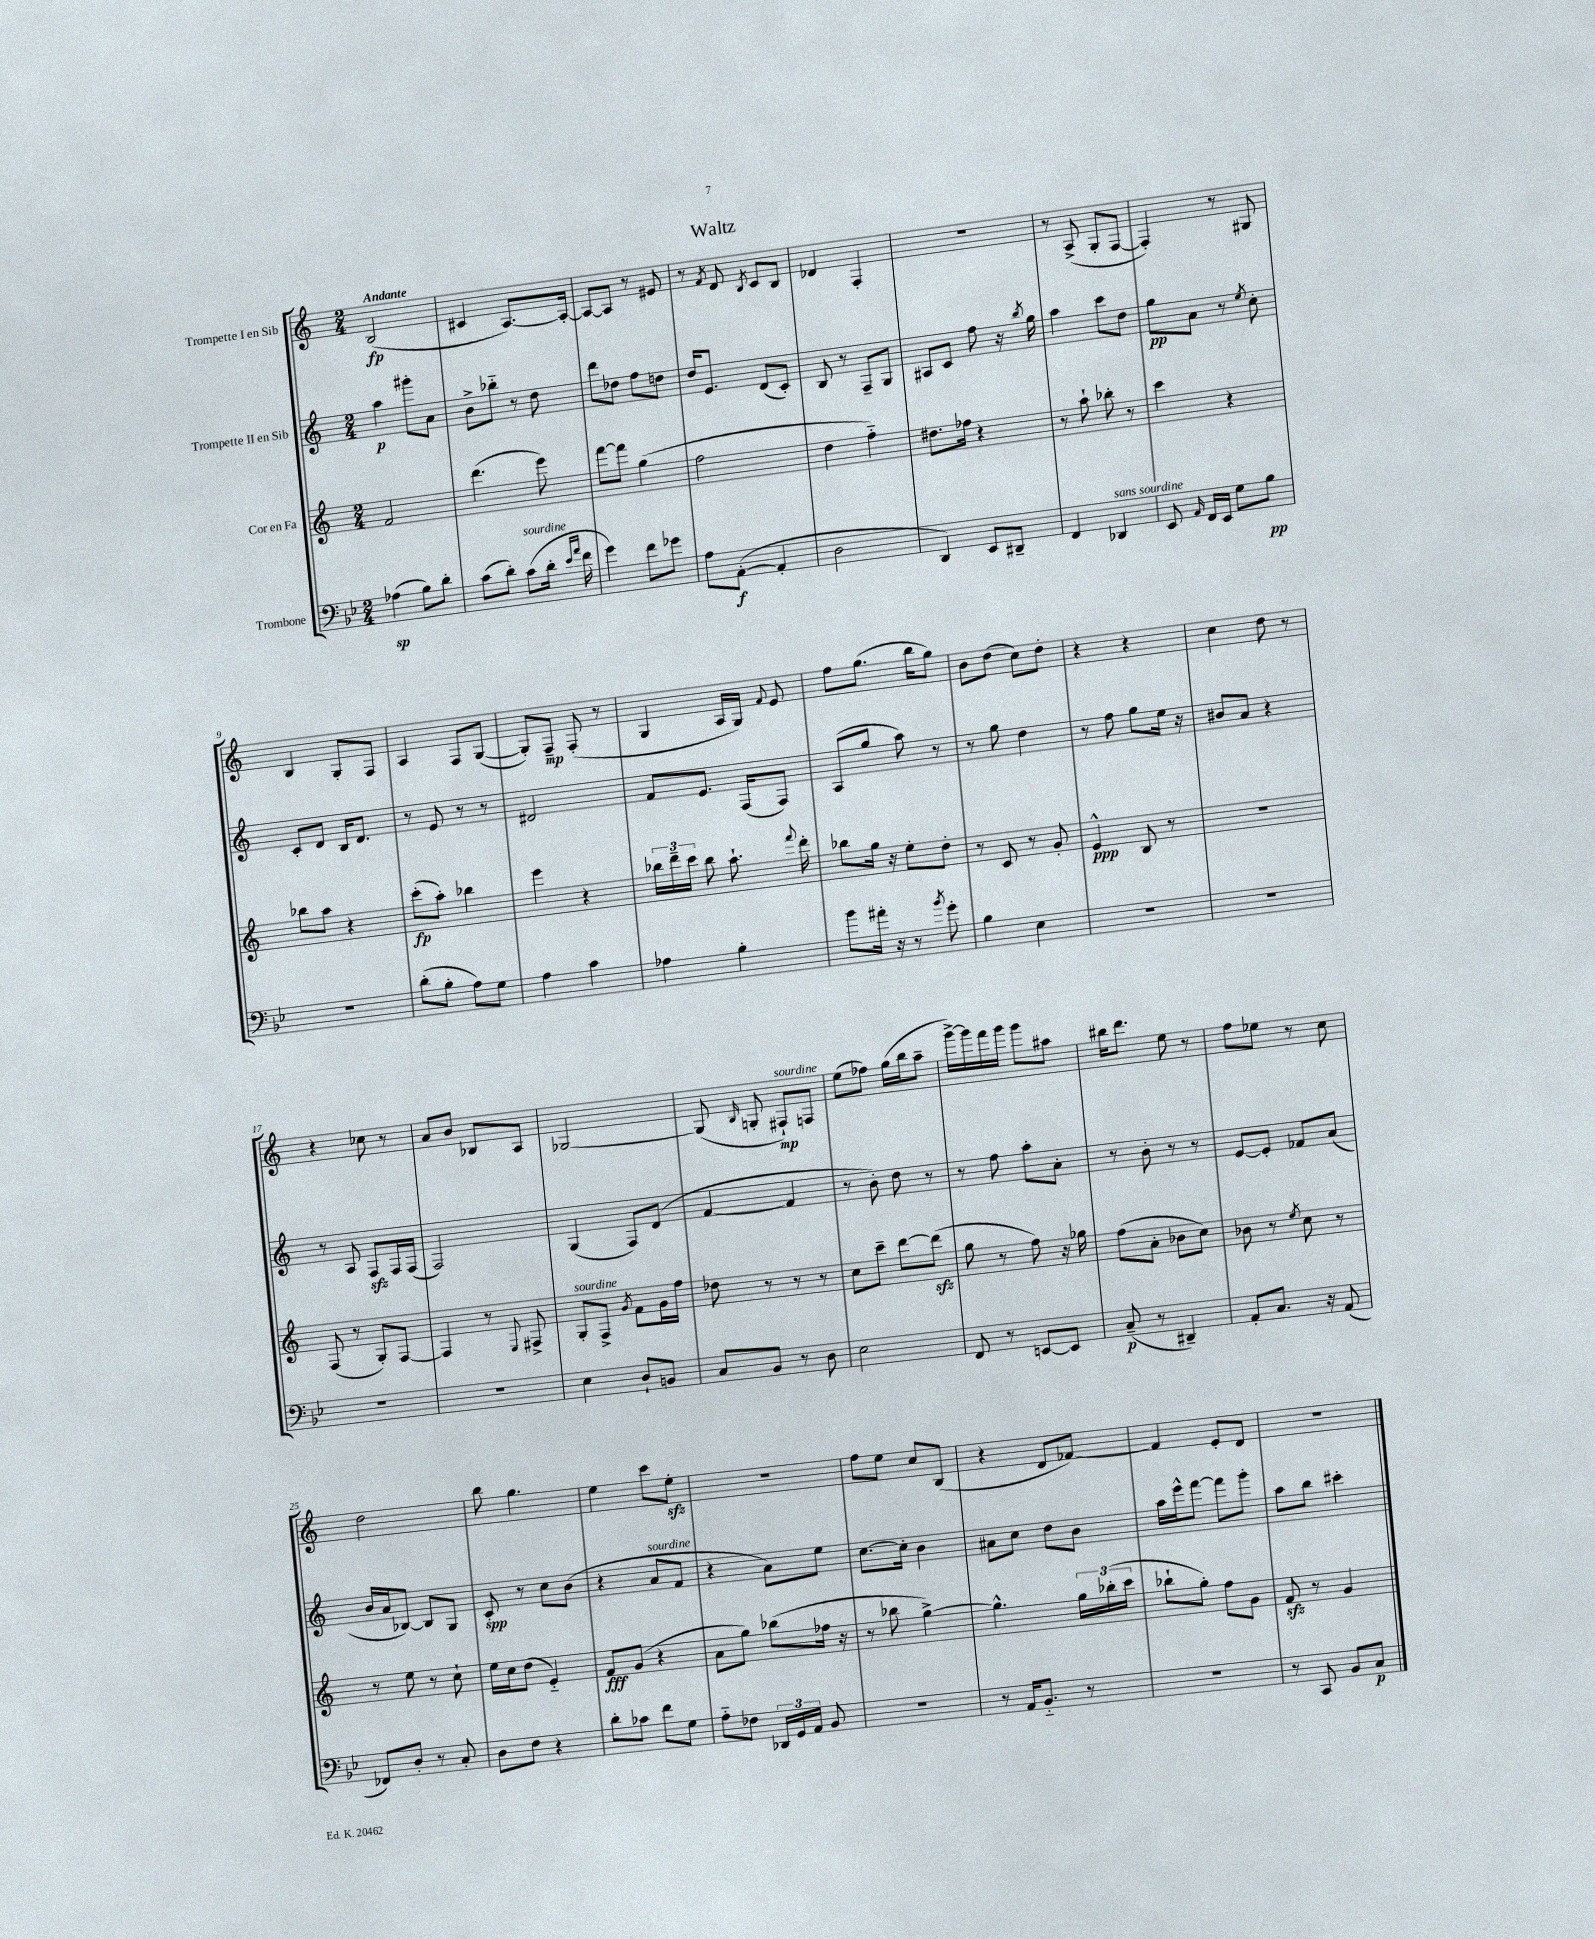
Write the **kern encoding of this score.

**kern	**kern	**kern	**kern
*staff4	*staff3	*staff2	*staff1
*clefF4	*clefG2	*clefG2	*clefG2
*k[b-e-]	*k[]	*k[]	*k[]
*M2/4	*M2/4	*M2/4	*M2/4
(4A-\	2f/	4aa\	(2B/
8B-\L)	.	8ggg#'\L	.
8d'\J	.	8a\J	.
=	=	=	=
(8c\L	(4.ddd\	8b^\L	4c#/
8d'\J)	.	8bb-'~\J	.
(8c\L	.	8r	[8.A/L)
16d'\Jk	8eee\)	8dd\	.
16qqe-/LL	.	.	.
16qqa/JJ	.	.	.
16f\	.	.	16A'/_Jk
=	=	=	=
4g\)	[8fff\L	8ddd\L	8A/_L
.	8fff\]J	8dd-\J	8A/]J
8f\L	(4gg\	8ff\L	8r
8g-\J	.	8dd\J	8e#/
=	=	=	=
8A\L	2ff\	16dd/LK	8r
.	.	8.e/J	.
.	.	.	8qf/
([8AA'\J	.	.	8d/
.	.	.	8qB/
4AA'/]	.	(8d/L	8c/L
.	.	8c'/J)	8B/J
=	=	=	=
2D\	4dd\	8B/	4d-/
.	.	8r	.
.	4ff'~\)	8F~/L	4F'/
.	.	8G/J	.
=	=	=	=
4DD/)	8.dd#\L	8A#/L	2r
.	.	8c/J	.
.	16ff-\Jk	.	.
8EE-/L	4r	8ff\	.
8DD#~/J	.	16r	.
.	.	8qbb/	.
.	.	16gg\	.
=	=	=	=
4FF/	8r	4aa\	8r
.	8aa`\	.	(8A^/
4DD-/	8bb-'\	8ccc\L	8G'/L
.	8r	8dd\J	[8F/J
=	=	=	=
8EE-/	4ccc\	8gg\L	4F'/])
16qqAA/	.	.	.
16FF/LL	.	8a\J	.
16EE-/JJ	.	.	.
8G\L	4r	8r	8r
.	.	8qee/	.
8B-\J	.	8cc'\	8G#/
=	=	=	=
2r	8bb-\L	8c'/L	4B/
.	8aa\J	8d/J	.
.	4r	16B/LK	8G'/L
.	.	8.d/J	.
.	.	.	8F/J
=	=	=	=
(8d'\L	(8ccc'\L	8r	4A/
8B-'\J	8aa'\J)	8e/	.
8A\L)	4bb-\	8r	8F/L
8G\J	.	8r	([8G/J
=	=	=	=
4A\	4eee\	2d#/	8G'/]L)
.	.	.	8F~/J
4c\	4r	.	(8F'/
.	.	.	8r
=	=	=	=
4A-\	24bb-\LL	8f/L	4G/
.	24ddd~\	.	.
.	24ccc\JJ	.	.
.	8bb-\	8.e/J	.
4B-'\	8.aa`\	.	16A/LL
.	.	(16F/LK	16G/JJ)
.	.	.	8qqf/
.	.	8F/J)	8e/
.	8qqfff/	.	.
.	16ddd'\	.	.
=	=	=	=
8b-\L	8bb-\L	(8A/L	8ff\L
16a#'\Jk	16gg\Jk	8gg/J	(8.gg\J
16r	16r	.	.
8r	8ee'\L	8aa\)	.
.	.	.	16bb\LK
8qb-/	.	.	.
8g'\	8dd'\J	8r	8gg\J)
=	=	=	=
4B-\	8r	8r	8b\L
.	8c/	8gg\	(8dd\J
4E-\	8r	4dd\	8cc\L)
.	8g'/	.	8dd'\J
=	=	=	=
2r	4e^^/	8r	4r
.	.	8ff\	.
.	8B/	8gg\L	4r
.	8r	16ee\Jk	.
.	.	16r	.
=	=	=	=
2r	2r	8b#/L	4cc\
.	.	8a/J	.
.	.	4r	8dd\
.	.	.	8r
=	=	=	=
2r	(8F/	8r	4r
.	8r	8A/	.
.	8G'/L)	8F/L	8cc-\
.	[8F/J	16F/L	8r
.	.	(16F/JJ	.
=	=	=	=
2r	4F/]	2F/)	8a/L
.	.	.	8b/J
.	8r	.	8B-/L
.	8qqE/	.	.
.	8F#^/	.	8A/J
=	=	=	=
4E-\	8G'/L	(4G/	[2G-/
.	8F^/J	.	.
.	8qg/	.	.
8D`/L	8f\L	8F/L)	.
8BB/J	16g\L	(8d/J	.
.	16ff\JJ	.	.
=	=	=	=
8C/L	8dd-\	[4f/	(8G-/]
.	.	.	16qqB/
8BB-/J	8r	.	8G'/
8r	8r	4f/]	8F#`/L)
8D\	8r	.	8F/J
=	=	=	=
2E-\	8cc\L	8r	(8ee\L
.	8ccc~\J	8b'\)	8ff-\J)
.	[8ddd\L	8dd\	(16gg\LL
.	.	.	16bb\J
.	(8ddd\]J	8r	8aa~\J
=	=	=	=
8FF/	8gg\	8r	[16ggg^\LL)
.	.	.	16ggg\]
8r	8r	8ff\	16fff\
.	.	.	16ggg\JJ
[8EE/L	8ff\)	8aa'\L	8ggg\L
8EE/]J	16r	8a'\J	8aa#\J
.	16gg-\	.	.
=	=	=	=
(8C~/	(8ff\L	8r	16bb#\LK
.	.	.	8.ddd\J
8r	8a'\J	8b'\	.
4DD#~/)	8b-\L	8r	8ee\
.	8cc\J)	8r	8r
=	=	=	=
8AA'/L	8b-\	[8e/L	8ff\L
8.C/J	8r	8e'/]J	8ee-\J
.	8qee/	.	.
.	8cc\	8f-/L	8r
16r	.	.	.
(8AA/	8r	(8a/J	8cc\
=	=	=	=
8FF-/L)	8r	16b/LL	2dd\
.	.	16a/J	.
8D'/J	8ee\	[8B-/J)	.
8r	8r	8B-/]L	.
8C'/	8cc`\	8G/J	.
=	=	=	=
8D\L	16ee\LL	8c'/	8bb\
.	16cc\J	.	.
8F\J	(8dd\J	8r	4.gg\
4r	4e'~/)	8cc\L	.
.	.	(8b\J	.
=	=	=	=
8d'\L	8f/L	4r	4ee\
8c-\J	(8g/J	.	.
8f\L	4r	8a/L	8ccc\L
8G\J	.	8f/J	8ee'\J
=	=	=	=
8A'~\L	8a\L	4r	2r
8F-\J	8gg\J)	.	.
24DD-/LL	(8bb-\L	8a\L)	.
24GG/	.	.	.
24AA/JJ	.	.	.
8BB-/	16ff-\Jk	8ee\J	.
.	16r	.	.
=	=	=	=
2r	8r	[8.cc\L	8ff\L
.	8bb-\	.	8ee\J
.	.	16cc'\]Jk	.
.	[4gg^\)	4b\	8cc/L
.	.	.	(8B/J
=	=	=	=
8r	4.gg^^\]	8a#\L	4r
16AA/LK	.	8cc\J	.
8.BB-'~/J	.	.	.
.	.	8dd\L	8d/L
8r	24gg\LL	8b\J	[8f-/J)
.	(24bb-'\	.	.
.	24ccc\JJ	.	.
=	=	=	=
2r	8bb-`\L	16aa\LL	4f-/]
.	.	16eee^^\J	.
.	8gg'\J)	[8fff\J	.
.	8ff\L	8fff\]L	8e'/L
.	8g\J	8ggg'\J	8d/J
=	=	=	=
8r	8f/	8aa\L	2r
8CC/	8r	8bb\J	.
8BB-/L	4g/	4ccc#'\	.
8C/J	.	.	.
==	==	==	==
*-	*-	*-	*-
